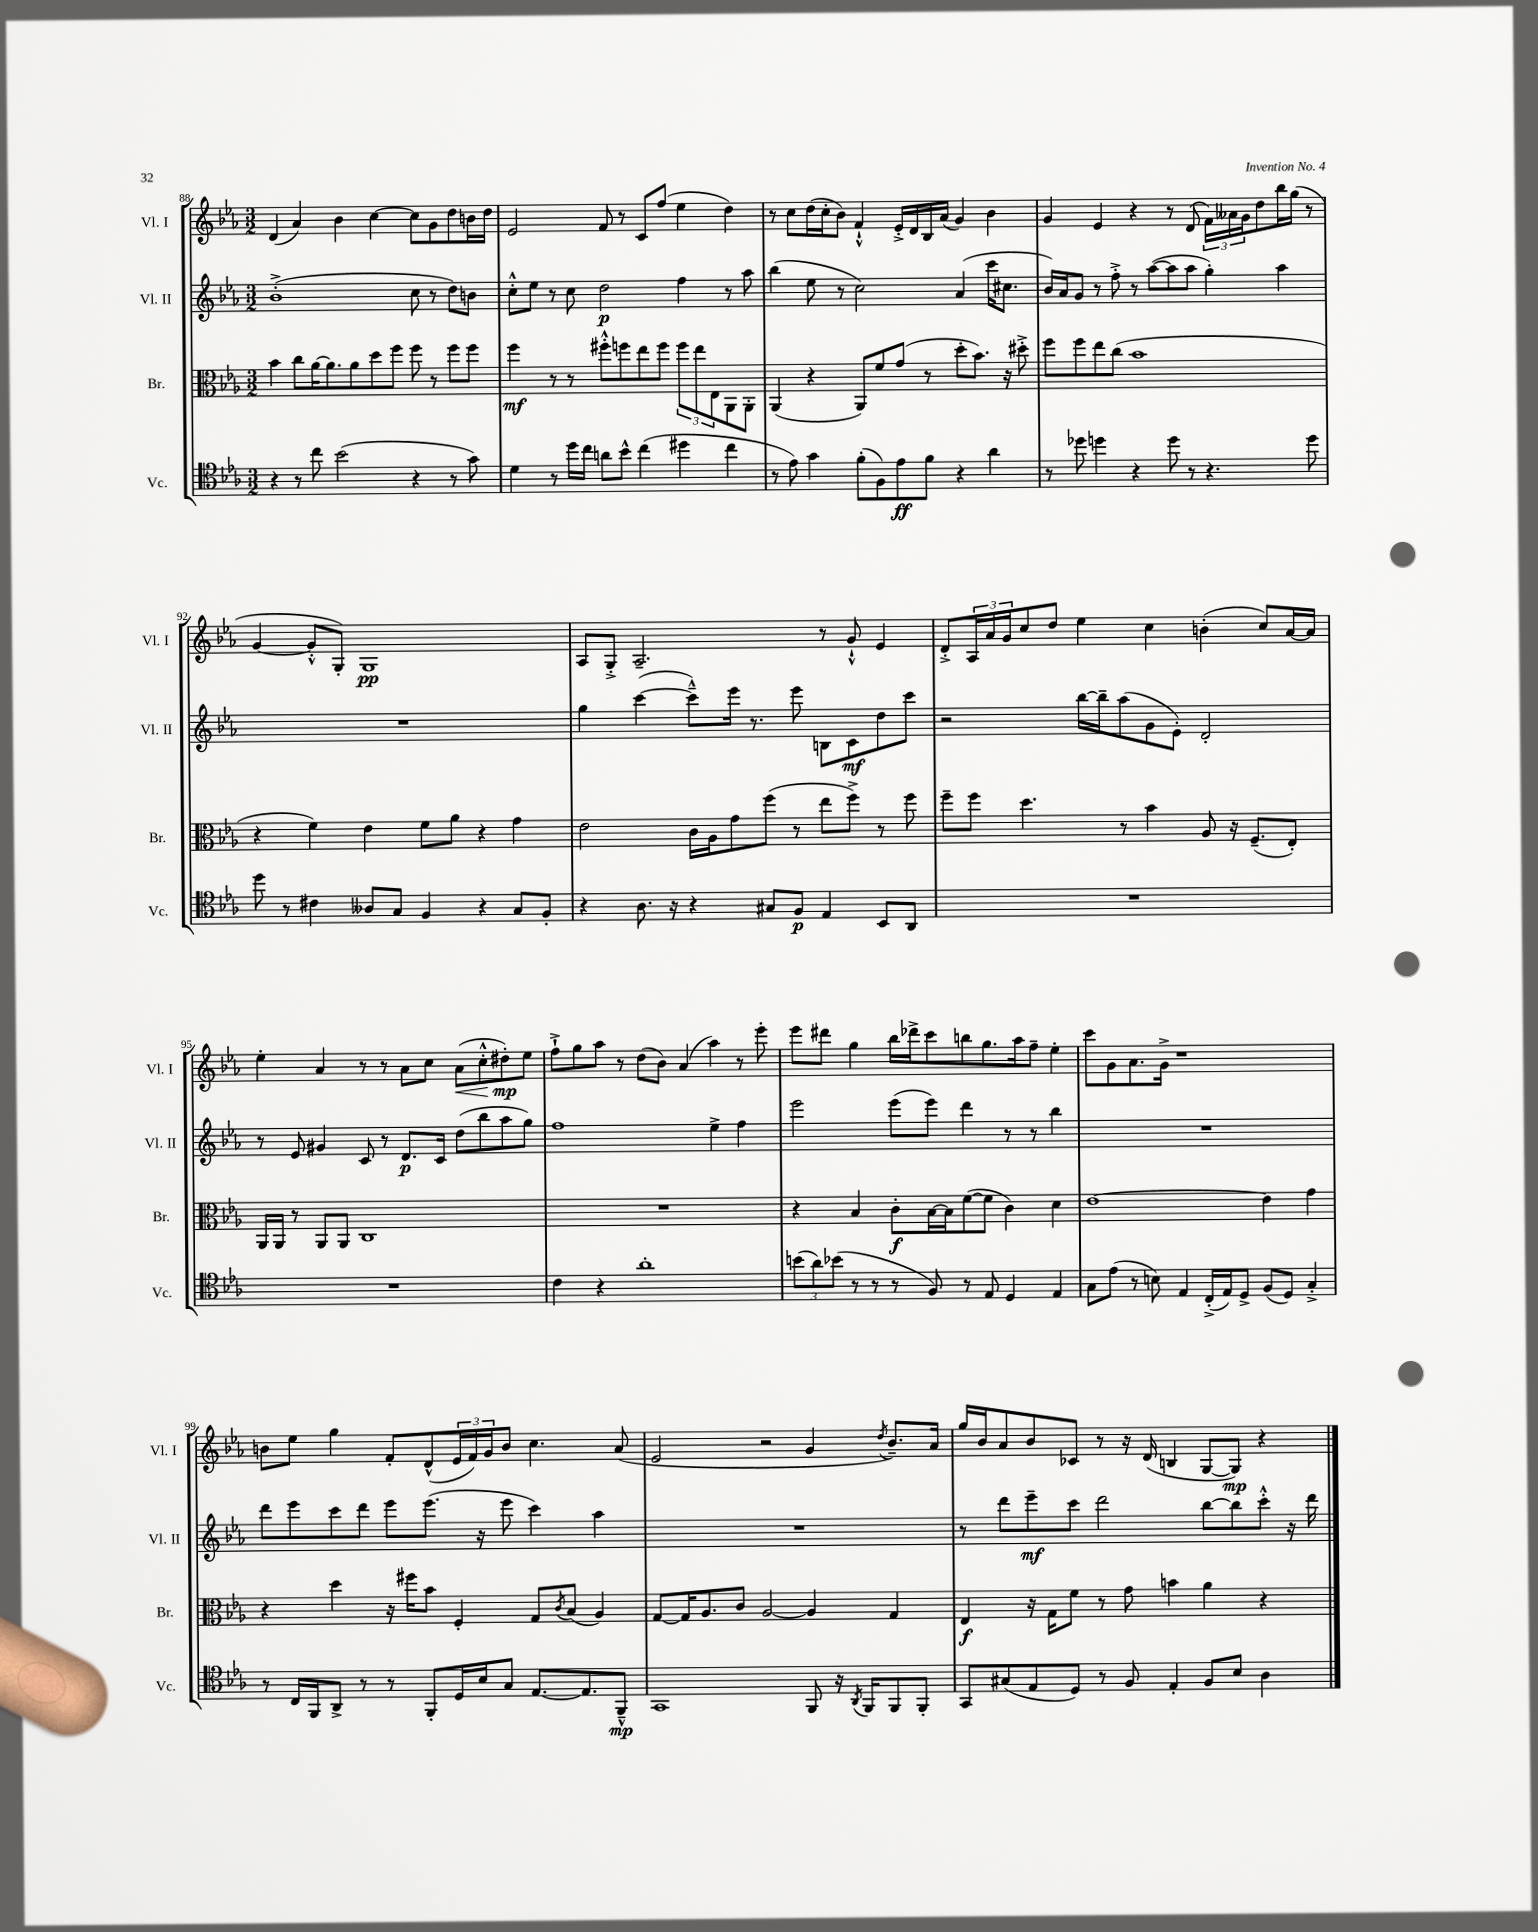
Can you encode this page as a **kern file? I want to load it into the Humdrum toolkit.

**kern	**kern	**kern	**kern
*staff4	*staff3	*staff2	*staff1
*clefC4	*clefC3	*clefG2	*clefG2
*k[b-e-a-]	*k[b-e-a-]	*k[b-e-a-]	*k[b-e-a-]
*M3/2	*M3/2	*M3/2	*M3/2
4r	4b-\	(1b-'^	(4d/
8r	8cc\L	.	4a-/)
8cc\	[16a-\K	.	.
.	8.a-\]	.	.
(2b-\	.	.	4b-\
.	8a-\	.	.
.	8dd\	.	[4cc\
.	8ff\J	.	.
4r	8ff\	8cc\	8cc\]L
.	8r	8r	8g\
8r	8ff\L	8dd\L)	8dd\
8g\)	8ff\J	8b\J	16b\L
.	.	.	16dd\JJ
=	=	=	=
4d\	4ff\	8cc'^^\L	2e-/
.	.	8ee-\J	.
8r	8r	8r	.
16dd\LL	8r	8cc\	.
16cc\JJ	.	.	.
8a\L	8ff#'^^\L	2dd\	8f/
8b-^^\J	8ff\	.	8r
(4cc\	8ee-\	.	8c/L
.	8ff\J	.	(8ff/J
4dd#\	12ff\L	4ff\	4ee-\
.	12ee-\	.	.
.	12E-\	.	.
4cc\	8AA-\	8r	4dd\)
.	8AA-'\J	8aa-\	.
=	=	=	=
8r	(4AA-/	(4bb-\	8r
8e-\)	.	.	8cc\L
4g\	4r	8ee-\	(16dd\L
.	.	.	16cc'\J
.	.	8r	8b-\J)
(8f'\L	8AA-/L)	2cc\)	4f`^^/
8F\)	8f/	.	.
8e-\	(8g/J	.	16e-'^/LL
.	.	.	16d/
8f\J	8r	.	16B-/
.	.	.	(16a-/JJ
4r	8dd'\L	(4a-/	4g/)
.	8.b-\J)	.	.
4a-\	.	16ccc\LK	4b-\
.	16r	8.cc#\J	.
.	8dd#'^\	.	.
=	=	=	=
8r	8ff\L	16b-/LL)	4g/
.	.	16a-/J	.
8dd-\	8ff\	8g/J	.
4dd\	8ee-\	8r	4e-/
.	(8cc\J	8ff'^\	.
4r	1b-	8r	4r
.	.	([8aa-\L	.
8dd\	.	8aa-\]	8r
8r	.	8aa-\J	(8d/
4.r	.	4gg'\)	24f\LL)
.	.	.	24a--\
.	.	.	24g\J
.	.	.	8dd\
.	.	4aa-\	16bb-\L
.	.	.	(16gg\JJ
8dd\	.	.	8r
=	=	=	=
8dd\	4r	1.r	[4g/
8r	.	.	.
4c#\	4f\)	.	8g'^^/]L
.	.	.	8G'/J)
8A--/L	4e-\	.	1G
8G/J	.	.	.
4F/	8f\L	.	.
.	8a-\J	.	.
4r	4r	.	.
8G/L	4g\	.	.
8F'/J	.	.	.
=	=	=	=
4r	2e-\	4gg\	8A-/L
.	.	.	8G'^/J
8.A-\	.	([4ccc\	2.A-~/
16r	.	.	.
4r	16c\LL	8ccc~^^\]L)	.
.	16A-\J	.	.
.	8g\	16eee-\Jk	.
.	.	8.r	.
8G#/L	(8ff\J	.	.
8F/J	8r	8eee-\	.
4E-/	8ee-\L	8B\L	8r
.	8ff^\J)	8c\	8g`^^/
8BB-/L	8r	8dd\	4e-/
8AA-/J	8ff\	8ccc\J	.
=	=	=	=
1.r	8ff~\L	2r	8d'^/L
.	8ff\J	.	24A-/L
.	.	.	24a-/
.	.	.	24g/J
.	4.dd\	.	8cc/
.	.	.	8dd/J
.	.	[16bb-\LL	4ee-\
.	.	16bb-~\]J	.
.	8r	(8aa-\	.
.	4b-\	8g\	4cc\
.	.	8e-'\J)	.
.	8A-/	2d'/	(4b'\
.	16r	.	.
.	(8.F~/L	.	.
.	.	.	8cc/L)
.	8E-'/J)	.	[16a-/L
.	.	.	16a-/]JJ
=	=	=	=
1.r	16AA-/LL	8r	4ee-'\
.	16AA-/JJ	.	.
.	8r	8e-/	.
.	8AA-/L	4g#/	4a-/
.	8AA-/J	.	.
.	1C	8c/	8r
.	.	8r	8r
.	.	8.d/L	8a-\L
.	.	.	8cc\J
.	.	16c/Jk	.
.	.	(8dd\L	(8a-\L
.	.	8bb-\	8cc'^^\
.	.	8aa-\	8dd#'\)
.	.	8gg\J)	8ee-\J
=	=	=	=
4c\	1.r	1ff	8ff`^\L
.	.	.	8gg\
4r	.	.	8aa-\J
.	.	.	8r
1a-'	.	.	(8dd\L
.	.	.	8b-\J)
.	.	.	(4a-/
.	.	4ee-^\	4aa-\)
.	.	4ff\	8r
.	.	.	8eee-'\
=	=	=	=
(12b\L	4r	2eee-\	8eee-\L
12a-\)	.	.	.
.	.	.	8ddd#\J
(12b-\J	.	.	.
8r	4B-/	.	4gg\
8r	.	.	.
8r	8c'\L	(8eee-\L	16bb-\LL
.	.	.	16ddd-^\J
8F/)	[16B-\L	8eee-\J)	8ccc\
.	16B-\]J	.	.
8r	([8f\	4ddd\	8bb\
8E-/	8f\]J	.	8.gg\
4D/	4c\)	8r	.
.	.	.	16aa-\k
.	.	8r	8ff~\J
4E-/	4d\	4bb-\	4ee-'\
=	=	=	=
8G\L	[1e-	1.r	8ccc\L
(8e-\J	.	.	8g\
8r	.	.	8.a-\
8B\)	.	.	.
.	.	.	16g^\Jk
4E-/	.	.	1r
(16C'^/LL	.	.	.
16E-/J)	.	.	.
8D^/J	.	.	.
(8F/L	4e-\]	.	.
8D/J)	.	.	.
4G'^/	4g\	.	.
=	=	=	=
8r	4r	8ddd\L	8b\L
16C/LL	.	8eee-\	8ee-\J
16FF/J	.	.	.
8AA-^/J	4dd\	8ccc\	4gg\
8r	.	8ddd\J	.
8r	16r	8eee-\L	8f'/L
.	16ff#\LK	.	.
8FF'/L	8b-\J	(8.eee-\J	(8d^^/
16D/L	4F'/	.	24e-/L
.	.	.	24f/)
16B-/J	.	16r	.
.	.	.	24g/J
8G/J	.	8eee-\	8b/J
[8.E-/L	8G/L	4ccc\)	4.cc\
.	8qc/	.	.
.	(8B-/J	.	.
8.E-/]	.	.	.
.	4A-/)	4aa-\	.
8FF~^^/J	.	.	(8a-/
=	=	=	=
1GG	[8G/L	1.r	2e-/
.	16G/]K	.	.
.	8.A-/	.	.
.	8c/J	.	.
.	[2A-/	.	2r
8FF/	4A-/]	.	4g/
16r	.	.	.
8qAA-/	.	.	.
16FF/LK	.	.	.
.	.	.	8qdd/
8FF/	4G/	.	8.b-~/L)
8FF'/J	.	.	.
.	.	.	16a-/Jk
=	=	=	=
8GG/L	4E-/	8r	16gg/LL
.	.	.	16b-/J
(8G#/	.	8ddd\L	8a-/
8E-/	16r	8eee-~\	8b-/
.	16G\LK	.	.
8D/J)	8f\J	8ccc\J	8c-/J
8r	8r	2ddd\	8r
8F/	8g\	.	16r
.	.	.	(16d/
4E-'/	4b\	.	4B/
8F/L	4a-\	[8bb-\L	[8G/L
8B-/J	.	8bb-\]	8G/]J)
4A-\	4r	8ccc'^^\J	4r
.	.	16r	.
.	.	16ddd\	.
==	==	==	==
*-	*-	*-	*-
